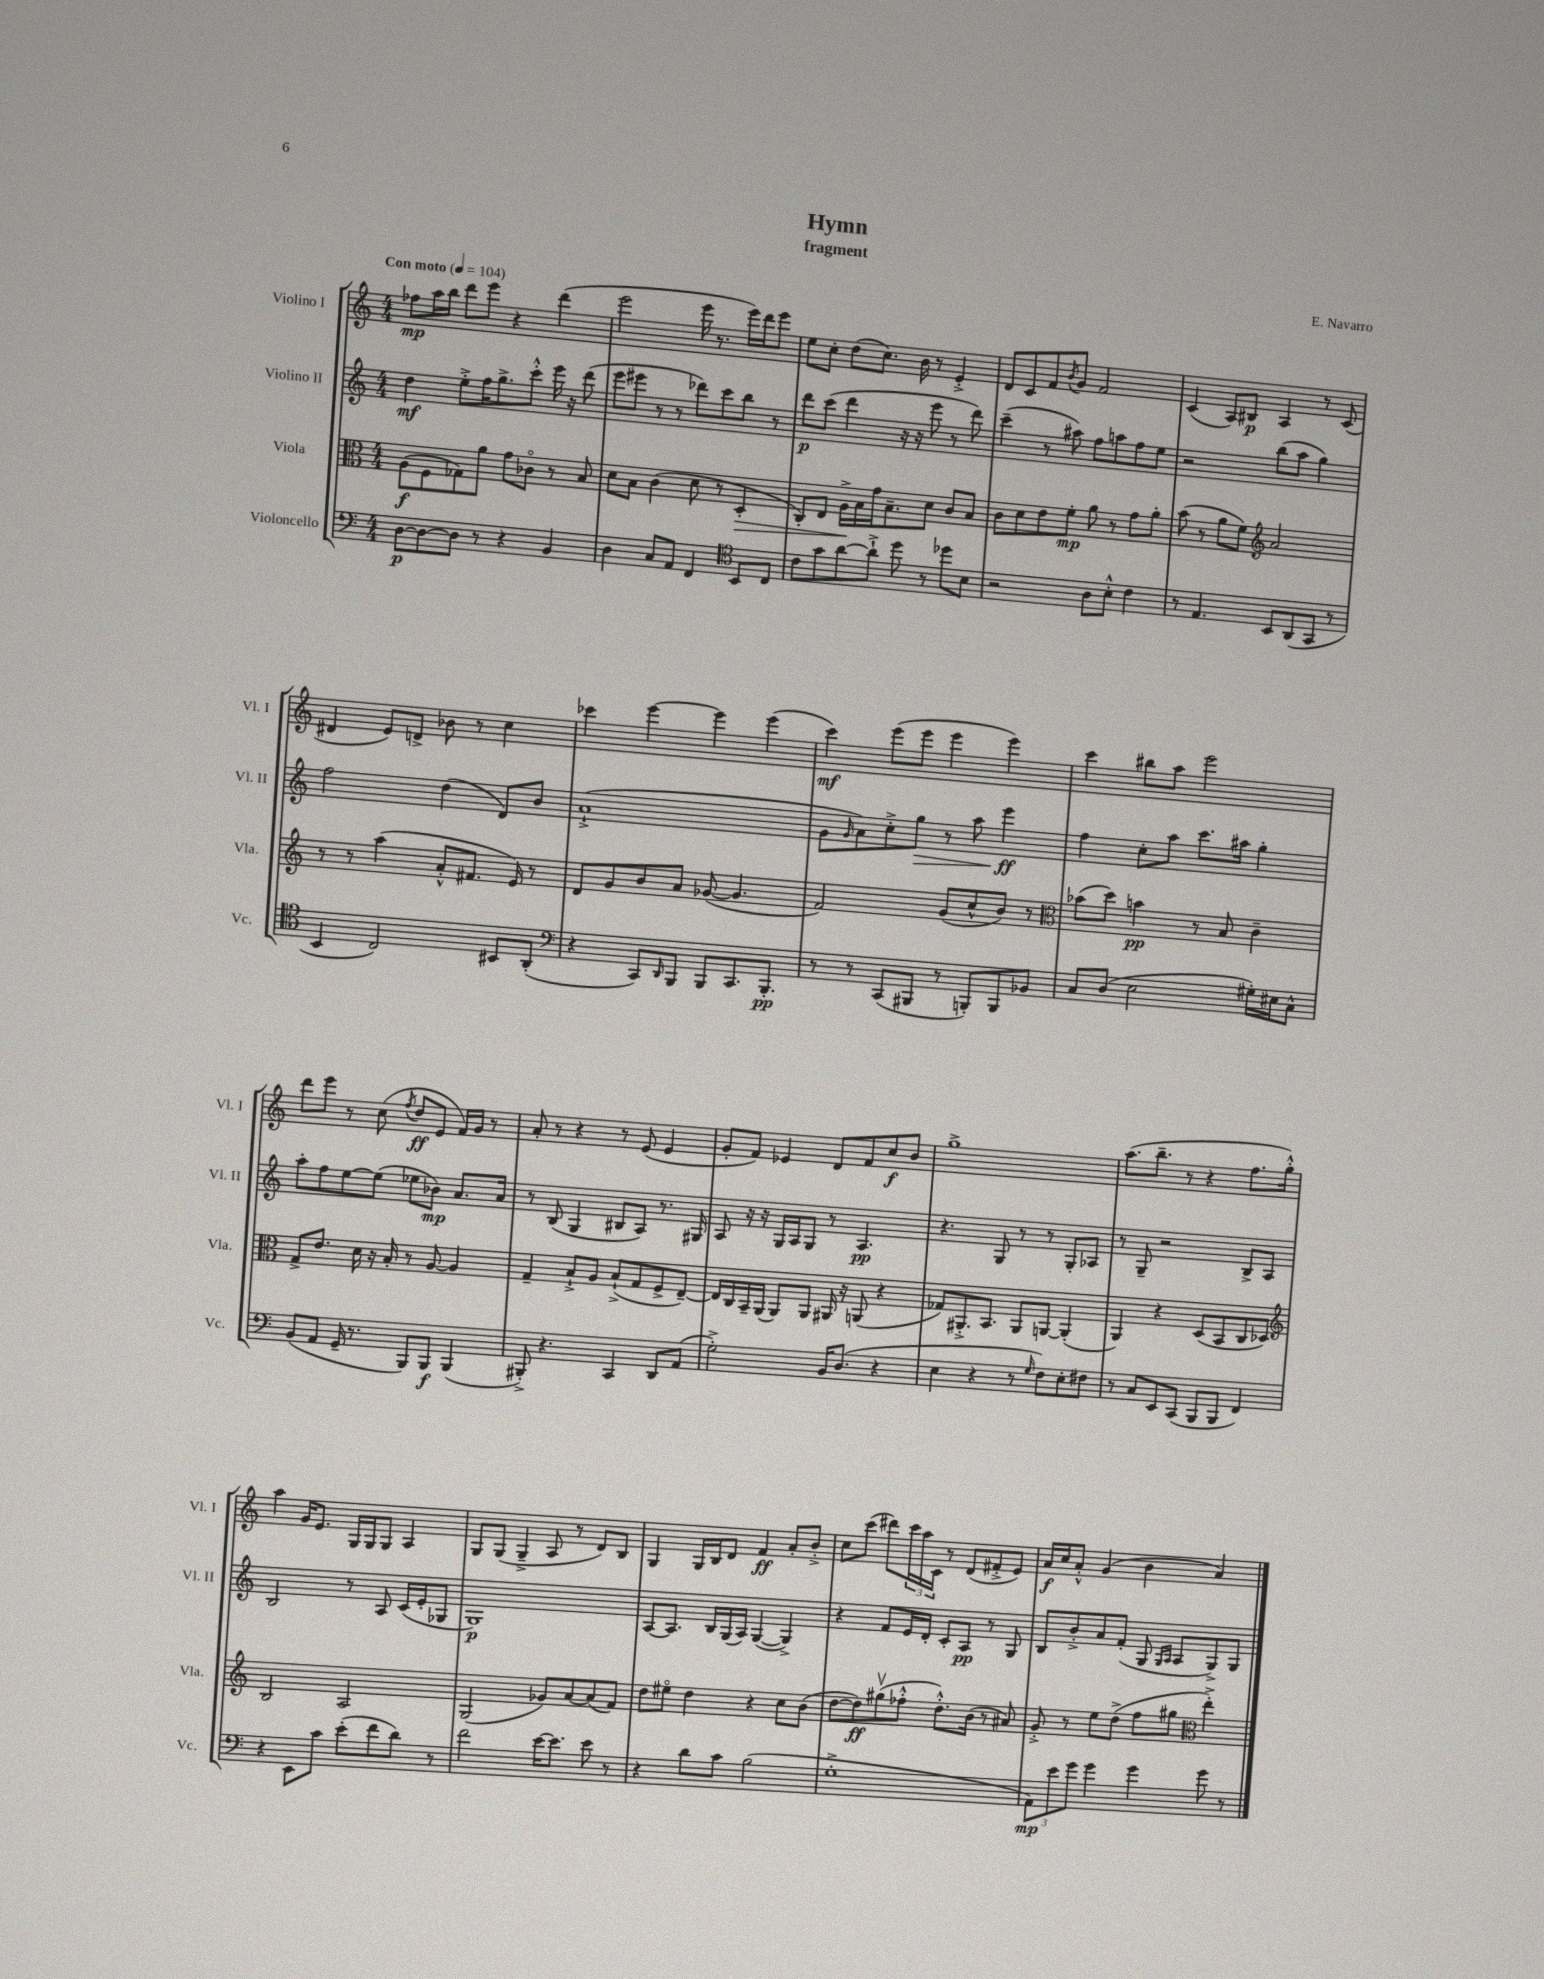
\header { title = "Hymn" composer = "E. Navarro" subtitle = "fragment" }
<<
\new StaffGroup <<
\new Staff = "s0" \with { instrumentName = "Violino I" shortInstrumentName = "Vl. I" } {
    \clef treble \key c \major \numericTimeSignature \time 4/4 \tempo "Con moto" 4 = 104
    fes''8\mp a''16 b''16 d'''8 e'''8 r4 d'''4( |
    e'''2 e'''16 r8. e'''16) d'''16 e'''8 |
    e''8 c''8-. d''8( c''8.) b'16 r8 e'4-.-> |
    d'8 c'8 f'8 \acciaccatura { b'8 } g'8 f'2 |
    c'4( a8) bis8\p a4 r8 c'8( |
    dis'4 e'8) d'8-> bes'8 r8 c''4 |
    ces'''4 e'''4~ e'''4 e'''4( |
    c'''4\mf) e'''8( e'''8 e'''4 e'''4) |
    c'''4 bis''8 a''8 e'''2 |
    d'''8 e'''8 r8 c''8( \acciaccatura { f''8 } d''8\ff e'8 f'16) g'16 r8 |
    a'8-. r8 r4 r8 e'8( e'4 |
    g'8-. f'8) ees'4 d'8 f'8 c''8\f b'8 |
    g''1-> |
    a''8.( b''8.-- r8 r4 f''8. g''16-.-^) |
    a''4 g'16 e'8. g16 g16 g8 a4 |
    g8 g8( g4---> a8 r8 d'8) b8 |
    g4 g16 b16 d'8 f'4\ff a'8-. b'8-.-> |
    c''8 c'''8( dis'''8) \tuplet 3/2 { c'''16 a''16 c'16 } r8 d'8( fis'8-.-> e'8) |
    a'16\f c''16 a'8-.-^ g'4( b'4 a'4) \bar "|." |
}
\new Staff = "s1" \with { instrumentName = "Violino II" shortInstrumentName = "Vl. II" } {
    \clef treble \key c \major \numericTimeSignature \time 4/4
    d''4\mf e''8-.-> f''16 g''8.-> c'''8-.-^ e'''16 r16 d'''8( |
    e'''8 eis'''8 r8 r8 des'''8) c'''8 b''8 r8 |
    d'''8\p c'''8( d'''4 r16 r16 e'''8 r8 d'''8) |
    c'''4--( r8 ais''8) f''8 a''8 f''8 e''8 |
    r2 b''8( a''8 g''4) |
    f''2 d''4( d'8) b'8 |
    a'1-!->( |
    g'8 \grace { g'16 } a'8) c''8-.-> g''8\> r8 a''8 e'''4\ff\! |
    f''4 c''8-. a''8 c'''8. ais''16 g''4-. |
    a''8-. f''8 e''8~ e''8( ees''8 bes'8\mp) a'8. a'16 |
    r8 b8( g4 bis8 a8) r8. gis16 |
    a8 r16 r16 g16 a16 g8 r8 a4.\pp |
    r4. g8 r8 r8 g8-. aes8 |
    r8 g8-- r2 b8-> a8 |
    b2 r8 a8 c'16( e'16-. ges8 |
    g1\p) |
    a8~ a8. b16 g16( a16) g4~( g4->) |
    r4 f'8 e'16 d'16-. c'8-. a8\pp r8 g8 |
    b8 b'8-.-> a'8 f'8-.( g8 \grace { g16 a16 } a8 g8->) g8 \bar "|." |
}
\new Staff = "s2" \with { instrumentName = "Viola" shortInstrumentName = "Vla." } {
    \clef alto \key c \major \numericTimeSignature \time 4/4
    a8\f( f8 ges8) a'8 g'8 ces'8\flageolet r8 b8 |
    d'8 b8 c'4( d'8 r8 d4-.\> |
    c8-.) e8 a16->\! b16 g'16 b8.-- d'8 c'8 b8 |
    c'8 d'8 e'8 f'8-.\mp a'8 r8 g'8 a'8-. |
    b'8( r8 a'8 f'8) \clef treble a'2 |
    r8 r8 a''4( a'8-.-^ fis'8. e'16) r8 |
    d'8 g'8 b'8 a'8 ges'8~( ges'4. |
    f'2) g'8( c''8-^ b'8) r8 |
    \clef alto bes'8( d''8) b'4\pp r8 b8 c'4-- |
    g8-> e'8. d'16 r16 b16-. r8 a8~ a4 |
    g4-- b8-!-> a8 b8-!->( g8 f8-> e8~--) |
    e16 c16 b,16-- a,16( a,8) a,8 ais,16 r16 a,8( r4 |
    ges8) ais,8.-.-> b,8. ais,8 a,8~ a,4-.( |
    a,4) r4 d8( b,8 c8 des8) |
    \clef treble b2 a2 |
    g2( ges'8) a'8~ a'8( f'8) |
    d''8 eis''8\flageolet d''4 r4 c''8 b'8( |
    d''8~ d''8\ff) gis''8\upbow( fes''8-.-^ d''8.-.-^) b'16( r8 ais'8) |
    g'8-.-> r8 e''8 d''8->( f''8 gis''8 \clef alto e''4-.->) \bar "|." |
}
\new Staff = "s3" \with { instrumentName = "Violoncello" shortInstrumentName = "Vc." } {
    \clef bass \key c \major \numericTimeSignature \time 4/4
    d8~\p d8~ d8 r8 r4 b,4 |
    d4 c8 a,8 f,4 \clef tenor b,8 c8 |
    c'8 g'8 a'8~ a'8-!-> d''8 r8 des''8 b8 |
    r2 a8 b8-.-^ c'4 |
    r8 e4. b,8 a,8( g,8 r8 |
    b,4 c2) bis,8 a,8-.( |
    \clef bass r4 c,8) \grace { d,16 } b,,8 b,,8 c,8. b,,8.-.\pp |
    r8 r8 c,8( bis,,8 r8 b,,8-.) b,,8 bes,8 |
    c8 d8( e2 gis16-.) eis16 c8-^ |
    b,8( a,8 g,16-- r8. b,,8) b,,8\f b,,4( |
    bis,,8-.->) r4. c,4 d,8 a,8( |
    g2-.->) b,16 d8.( r4 |
    e4 r4 r8 \grace { g16 } f8) e8-. fis8 |
    r8 c8 e,8 c,8( b,,8 b,,8 f,4) |
    r4 e,8 c'8 e'8-.( f'8 d'8) r8 |
    f'2 e'16~ e'8. e'8 r8 |
    r4 d'8 c'8 b2( |
    g1-.-> |
    \tuplet 3/2 { a,8\mp) e'8 g'8 } g'4 g'4 g'8 r8 \bar "|." |
}
>>
>>
\layout { \context { \Score \remove "Bar_number_engraver" } }
